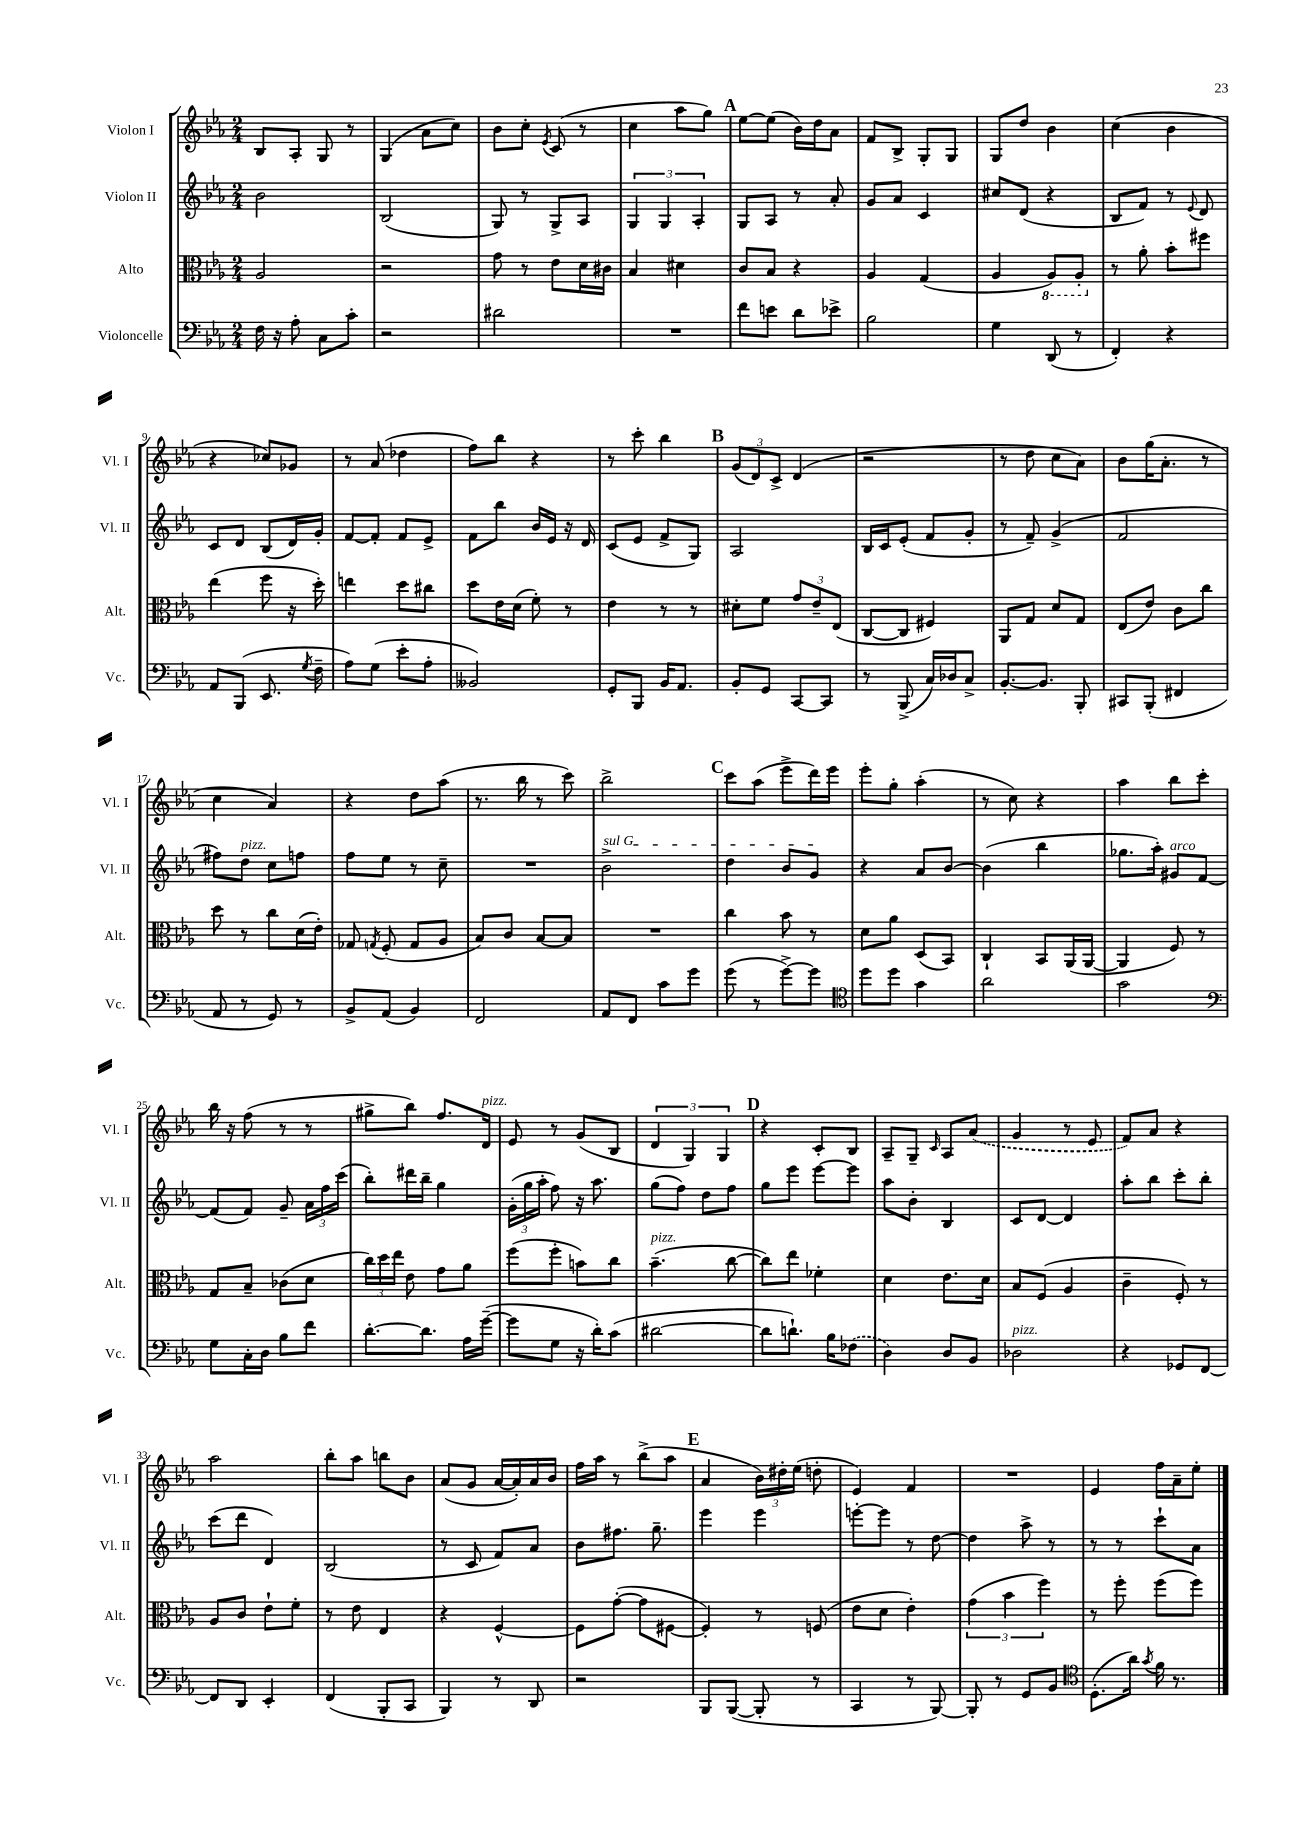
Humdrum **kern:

**kern	**kern	**kern	**kern
*staff4	*staff3	*staff2	*staff1
*clefF4	*clefC3	*clefG2	*clefG2
*k[b-e-a-]	*k[b-e-a-]	*k[b-e-a-]	*k[b-e-a-]
*M2/4	*M2/4	*M2/4	*M2/4
16F	2A-	2b-	8B-
16r	.	.	.
8A-'	.	.	8A-'
8C	.	.	8G
8c'	.	.	8r
=	=	=	=
2r	2r	(2B-	(4G
.	.	.	8a-
.	.	.	8cc)
=	=	=	=
2d#	8g	8G)	8b-
.	8r	8r	8cc'
.	.	.	8qe-
.	8e-	8G^	(8c
.	16d	8A-	8r
.	16c#	.	.
=	=	=	=
2r	4B-	6G	4cc
.	.	6G	.
.	4d#	.	8aa-
.	.	6A-'	.
.	.	.	8gg)
=	=	=	=
8f	8c	8G	[8ee-
8e	8B-	8A-	(8ee-]
8d	4r	8r	16b-)
.	.	.	16dd
8e-^	.	8a-'	8a-
=	=	=	=
2B-	4A-	8g	8f
.	.	8a-	8B-^
.	(4G	4c	8G'
.	.	.	8G
=	=	=	=
4G	4A-	8cc#	8G
.	.	(8d	8dd
(8DD	8AA-)	4r	4b-
8r	8AA-'	.	.
=	=	=	=
4FF')	8r	8B-	(4cc
.	8a-'	8f)	.
4r	8b-'	8r	4b-
.	.	8qqe-	.
.	8ff#	8d	.
=	=	=	=
8AA-	(4ee-	8c	4r
(8BBB-	.	8d	.
8.EE-	8ff	(8B-	8cc-)
.	16r	16d)	8g-
8qG	.	.	.
16F~	16dd')	16g'	.
=	=	=	=
8A-)	4ee	[8f	8r
(8G	.	8f']	(8a-
8e-'	8dd	8f	4dd-
8A-'	8cc#	8e-^	.
=	=	=	=
2BB--)	8dd	8f	8ff)
.	16e-	8bb-	8bb-
.	(16d	.	.
.	8f')	16b-	4r
.	.	16e-	.
.	8r	16r	.
.	.	16d	.
=	=	=	=
8GG'	4e-	(8c	8r
8BBB-	.	8e-	8ccc'
16BB-	8r	8f^	4bb-
8.AA-	.	.	.
.	8r	8G)	.
=	=	=	=
8BB-'	8d#'	2A-	(12g
.	.	.	12d)
8GG	8f	.	.
.	.	.	12c^
[8CC	12g	.	(4d
.	12e-~	.	.
8CC]	.	.	.
.	(12E-	.	.
=	=	=	=
8r	[8C	16B-	2r
.	.	16c	.
(8BBB-^	8C]	(8e-'	.
16C)	4F#)	8f	.
16D-	.	.	.
8C^	.	8g'	.
=	=	=	=
[8.BB-'	8AA-	8r	8r
.	8G	8f~)	8dd
8.BB-]	.	.	.
.	8d	(4g^	8cc
8BBB-'	8G	.	8a-)
=	=	=	=
8CC#	(8E-	2f	8b-
(8BBB-'	8e-)	.	(16gg
.	.	.	8.a-'
4FF#	8c	.	.
.	8cc	.	8r
=	=	=	=
8AA-	8dd	8ff#)	4cc
8r	8r	8dd	.
8GG)	8cc	8cc	4a-)
8r	(16d	8ff	.
.	16e-')	.	.
=	=	=	=
8BB-^	8G-	8ff	4r
.	8qG	.	.
(8AA-	(8F'	8ee-	.
4BB-)	8G	8r	8dd
.	8A-	8cc~	(8aa-
=	=	=	=
2FF	8B-)	2r	8.r
.	8c	.	.
.	.	.	16bb-
.	[8B-	.	8r
.	8B-]	.	8ccc)
=	=	=	=
8AA-	2r	2b-^	2bb-^
8FF	.	.	.
8c	.	.	.
8g	.	.	.
=	=	=	=
(8g	4cc	4dd	8ccc
8r	.	.	(8aa-
[8g^)	8b-	8b-	8eee-^
8g]	8r	8g	16ddd)
.	.	.	16eee-
=	=	=	=
*clefC4	*	*	*
8dd	8d	4r	8eee-'
8dd	8a-	.	8gg'
4g	(8D	8a-	(4aa-'
.	8BB-)	[8b-	.
=	=	=	=
2a-	4C`	(4b-]	8r
.	.	.	8cc)
.	8BB-	4bb-	4r
.	(16AA-	.	.
.	[16AA-	.	.
=	=	=	=
2g	4AA-]	8.gg-	4aa-
.	.	16aa-')	.
.	8F)	8g#	8bb-
.	8r	[8f	8ccc'
=	=	=	=
*clefF4	*	*	*
8G	8G	(8f]	16bb-
.	.	.	16r
16C'	8B-~	8f)	(8ff
16D	.	.	.
8B-	(8c-	8g~	8r
8f	8d	24a-	8r
.	.	24ff	.
.	.	(24ccc	.
=	=	=	=
[8.d'	24cc)	8bb-')	8gg#^
.	24dd	.	.
.	24ee-	.	.
.	8e-	16ddd#	8bb-)
8.d]	.	16bb-~	.
.	8g	4gg	8.ff
16A-	8a-	.	.
([16g~	.	.	16d
=	=	=	=
8g]	(8ff	(24g'	8e-
.	.	24gg	.
.	.	24aa-'	.
8G	8ff'	8ff)	8r
16r	8b)	16r	(8g
16d')	.	8.aa-	.
(8c	8cc	.	8B-
=	=	=	=
[2d#	(4.b-~	(8gg	6d
.	.	8ff)	.
.	.	.	6G)
.	.	8dd	.
.	.	.	6G
.	[8cc	8ff	.
=	=	=	=
8d#]	8cc])	8gg	4r
8.d`)	8ee-	8eee-	.
.	4f-'	[8eee-	8c'
16B-	.	.	.
(8F-	.	8eee-]	8B-
=	=	=	=
4D)	4d	8aa-	8A-~
.	.	8b-'	8G~
.	.	.	16qqc
8D	8.e-	4B-	8A-
8BB-	.	.	(8a-
.	16d	.	.
=	=	=	=
2D-	8B-	8c	4g
.	(8F	[8d	.
.	4A-	4d]	8r
.	.	.	8e-
=	=	=	=
4r	4c~	8aa-'	8f)
.	.	8bb-	8a-
8GG-	8F')	8ccc'	4r
[8FF	8r	8bb-'	.
=	=	=	=
8FF]	8A-	(8ccc	2aa-
8DD	8c	8ddd	.
4EE-'	8e-`	4d)	.
.	8f'	.	.
=	=	=	=
(4FF	8r	(2B-	8bb-'
.	8e-	.	8aa-
8BBB-'	4E-	.	8bb
8CC	.	.	8b-
=	=	=	=
4BBB-)	4r	8r	(8a-
.	.	8c	8g
8r	[4F^^	8f)	[16a-
.	.	.	16a-'])
8DD	.	8a-	16a-
.	.	.	16b-
=	=	=	=
2r	8F]	8b-	16ff
.	.	.	16aa-
.	([8g'	8.ff#	8r
.	8g]	.	(8bb-^
.	.	8.gg~	.
.	[8F#	.	8aa-
=	=	=	=
8BBB-	4F#'])	4eee-	4a-
([8BBB-	.	.	.
8BBB-']	8r	4eee-	24b-)
.	.	.	24dd#'
.	.	.	(24ee-
8r	(8F	.	8dd'
=	=	=	=
4CC	8e-	[8eee'	4e-)
.	8d	8eee]	.
8r	4e-')	8r	4f
[8BBB-)	.	[8dd	.
=	=	=	=
8BBB-']	(6g	4dd]	2r
8r	.	.	.
.	6b-	.	.
8GG	.	8aa-^	.
.	6ff)	.	.
8BB-	.	8r	.
=	=	=	=
*clefC4	*	*	*
(8.D'	8r	8r	4e-
.	8ff'	8r	.
16a-)	.	.	.
8qg	.	.	.
16f	(8ff	8ccc`	16ff
8.r	.	.	16a-~
.	8ff)	8a-	8ee-'
==	==	==	==
*-	*-	*-	*-
